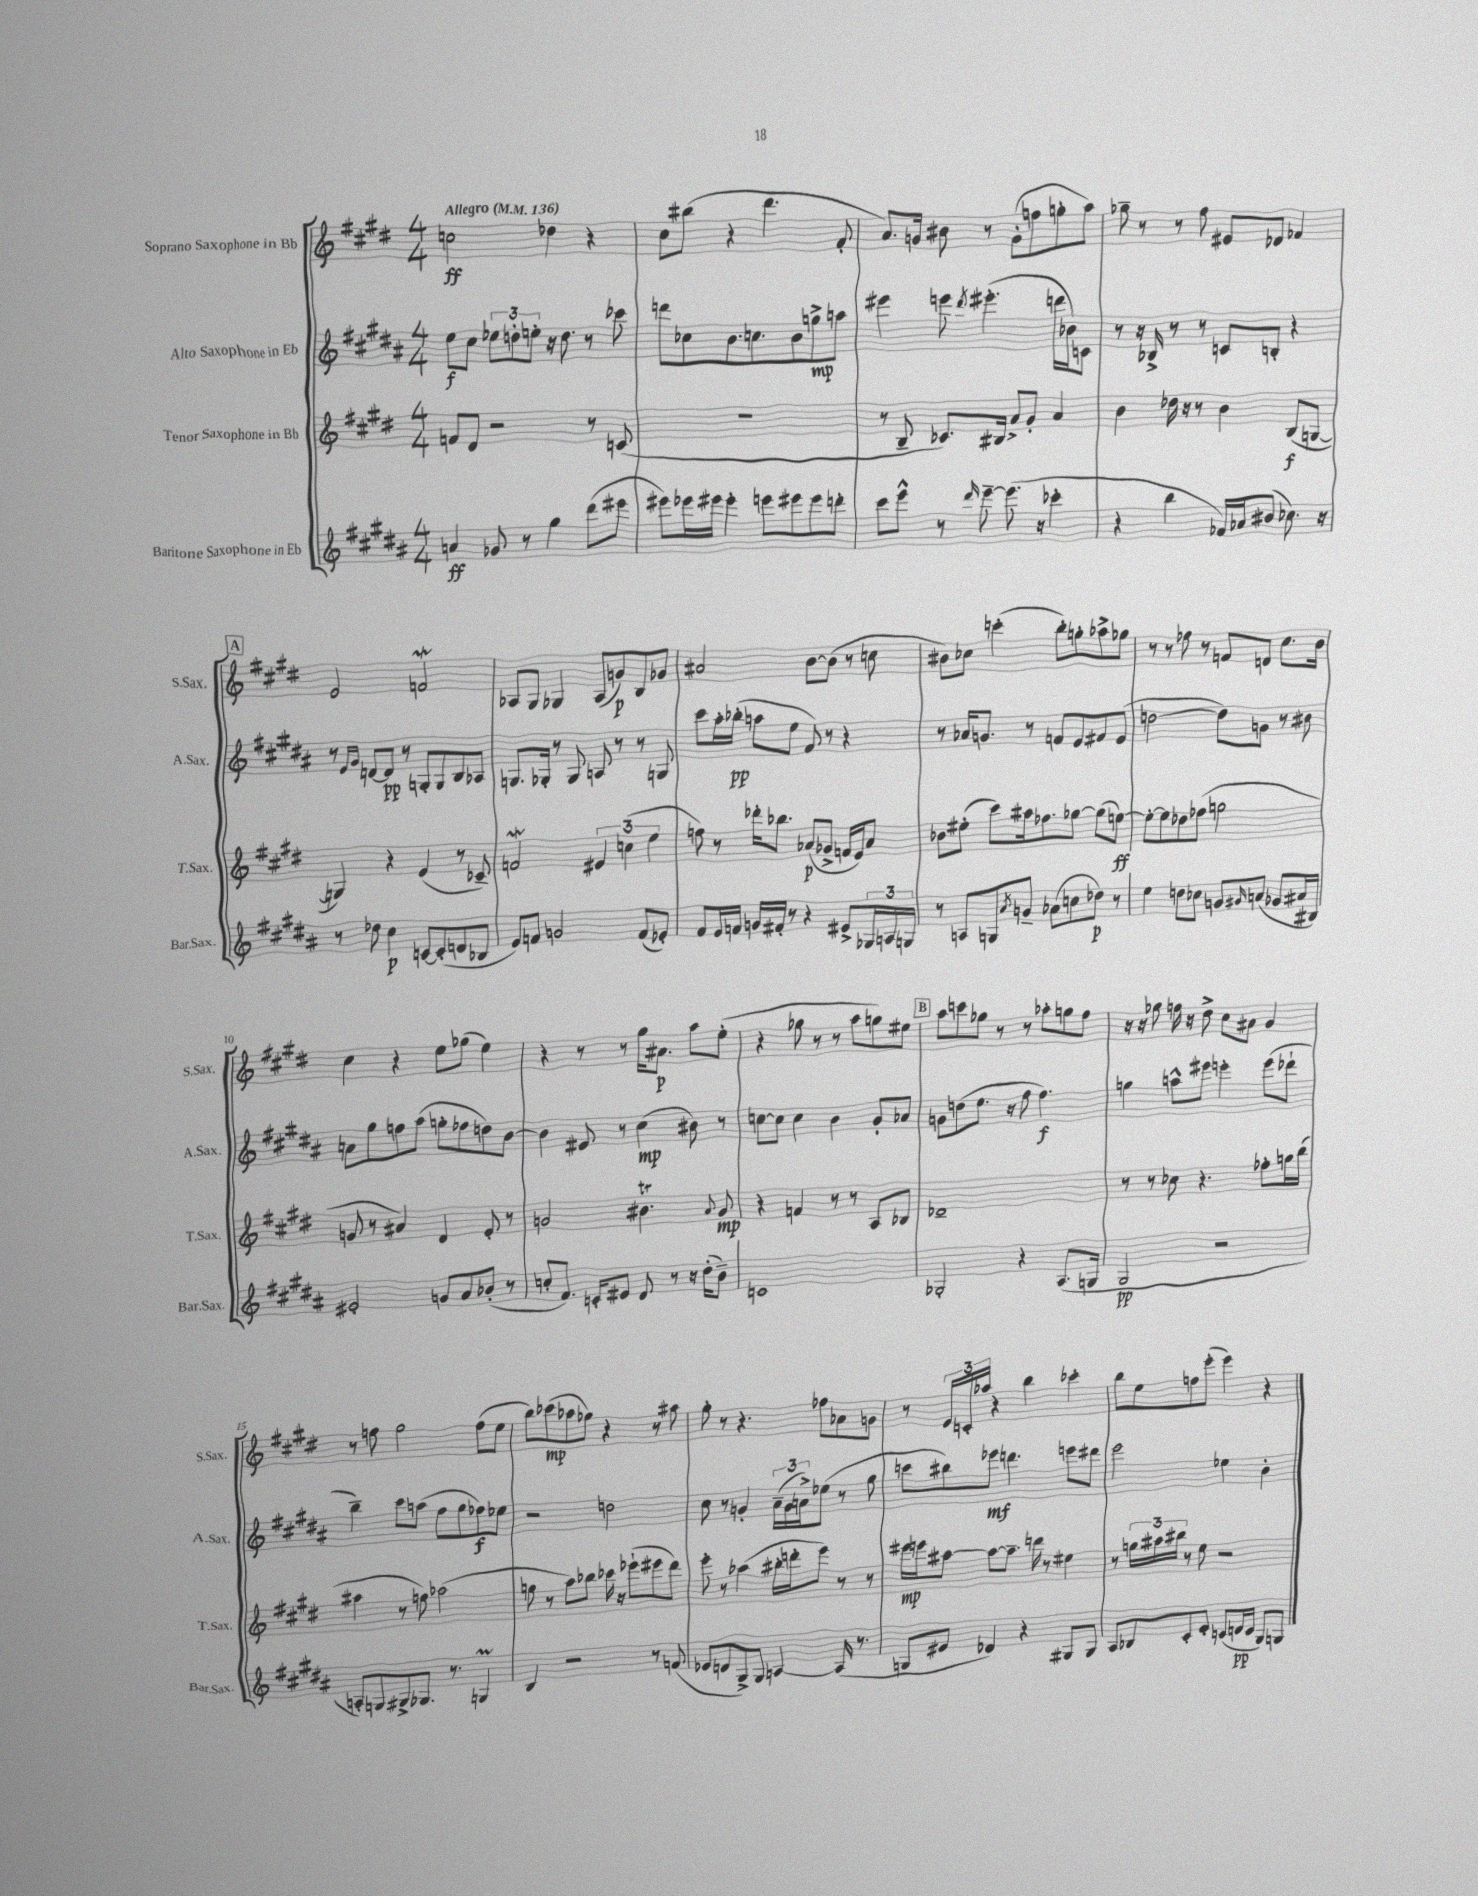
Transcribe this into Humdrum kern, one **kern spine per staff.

**kern	**dynam	**kern	**dynam	**kern	**dynam	**kern	**dynam
*part4	*part4	*part3	*part3	*part2	*part2	*part1	*part1
*staff4	*staff4	*staff3	*staff3	*staff2	*staff2	*staff1	*staff1
*I"Baritone Saxophone in Eb	*	*I"Tenor Saxophone in Bb	*	*I"Alto Saxophone in Eb	*	*I"Soprano Saxophone in Bb	*
*I'Bar.Sax.	*	*I'T.Sax.	*	*I'A.Sax.	*	*I'S.Sax.	*
*clefG2	*	*clefG2	*	*clefG2	*	*clefG2	*
*k[f#c#g#d#a#]	*	*k[f#c#g#d#]	*	*k[f#c#g#d#a#]	*	*k[f#c#g#d#]	*
*M4/4	*	*M4/4	*	*M4/4	*	*M4/4	*
*MM136	*	*MM136	*	*MM136	*	*MM136	*
=1	=1	=1	=1	=1	=1	=1	=1
!	!	!	!	!	!	!LO:TX:a:B:t=Allegro	!
4an/	ff	8fn/L	.	8ee\L	f	2ccn\	ff
.	.	8d#/J	.	8cc#\J	.	.	.
8g-X/	.	2r	.	12ee-X\L	.	.	.
.	.	.	.	12ddn'\	.	.	.
8r	.	.	.	.	.	.	.
.	.	.	.	12een'\J	.	.	.
4gg#\	.	.	.	16r	.	4dd-X\	.
.	.	.	.	8.dd\	.	.	.
(8ddd#\L	.	8r	.	8r	.	4r	.
8eee#X\J	.	(8cn/	.	8ccc-X\	.	.	.
=2	=2	=2	=2	=2	=2	=2	=2
8eee#X\L)	.	1r	.	8dddn\L	.	8cc#\L	.
16eee-X\L	.	.	.	8cc-X\	.	(8bb#X\J	.
16eee#X\JJ	.	.	.	.	.	.	.
4eee#'\	.	.	.	8.b\	.	4r	.
.	.	.	.	8.ccn\	.	.	.
8eeen\L	.	.	.	.	.	4.ddd#\	.
8eee#X\	.	.	.	8b\	.	.	.
8eee#\	.	.	.	8ggn^\	mp	.	.
8dddn'\J	.	.	.	8aan\J	.	8f#'/	.
=3	=3	=3	=3	=3	=3	=3	=3
8ccc#\L	.	8r	.	4eee#X\	.	8.a/L)	.
8eee^^\J	.	8B~/	.	.	.	.	.
.	.	.	.	.	.	16gn/Jk	.
8r	.	8.c-X/L)	.	8eeen\	.	8b#X\	.
16qqddd#/	.	.	.	8qddd#/	.	.	.
[8eee~\	.	.	.	(4.eee#X'\	.	8r	.
.	.	16B#X/Jk	.	.	.	.	.
(8.eee\]	.	8a^/L	.	.	.	(8g'\L	.
.	.	8g#'/J	.	.	.	8ffn\	.
16r	.	.	.	.	.	.	.
4ccc-X'\	.	4a/	.	16dddn\LL	.	8ggn'\	.
.	.	.	.	16b-X\J)	.	.	.
.	.	.	.	8cn\J	.	8aa\J)	.
=4	=4	=4	=4	=4	=4	=4	=4
4r	.	4b\	.	8r	.	8gg-X~\	.
.	.	.	.	16r	.	8r	.
.	.	.	.	16B-X^/	.	.	.
4bb\	.	16dd-X\	.	8r	.	8r	.
.	.	16r	.	.	.	.	.
.	.	8r	.	8r	.	8ff#\	.
16f-X/LL)	.	4b\	.	8cn/L	.	8e#X/L	.
16a-X/J	.	.	.	.	.	.	.
(8b#X/J	.	.	.	8Bn'/J	.	8d-X/J	.
8.cc-X\)	.	(8B/L	f	4r	.	4f-X/	.
.	.	[8Gn/J	.	.	.	.	.
16r	.	.	.	.	.	.	.
!!LO:LB:g=z
!!LO:REH:place=s1:t=A
=5	=5	=5	=5	=5	=5	=5	=5
8r	.	4Gn/])	.	8r	.	2e/	.
.	.	.	.	16qqe/LL	.	.	.
.	.	.	.	16qqg#/JJ	.	.	.
8dd-X\	.	.	.	[8dn/L	.	.	.
4cc#\	p	4r	.	8d/J]	pp	.	.
.	.	.	.	8r	.	.	.
[8cn/L	.	(4e/	.	8Gn'/L	.	2fnw/	.
(8c'/]	.	.	.	8G/	.	.	.
8dn/	.	8r	.	8B/	.	.	.
8B-X/J	.	8c-X~/)	.	8A-X/J	.	.	.
=6	=6	=6	=6	=6	=6	=6	=6
8e/L)	.	2fnw/	.	8.Gn/L	.	8A-X/L	.
8fn/J	.	.	.	.	.	8G#/J	.
.	.	.	.	16G-X'/Jk	.	.	.
2gn/	.	.	.	8r	.	4G-X/	.
.	.	.	.	8G-/	.	.	.
.	.	6e#X/	.	8An/	.	(8A-/L	.
.	.	.	.	8r	.	8gn/)	p
.	.	(6ccn\	.	.	.	.	.
(8f/L	.	.	.	8r	.	8B/	.
.	.	6ee\	.	.	.	.	.
8e-X'/J)	.	.	.	8Gn/	.	8g-X/J	.
=7	=7	=7	=7	=7	=7	=7	=7
8f#/L	.	8ffn\)	.	8ccc#\L	.	2a#X/	.
16e/L	.	8r	.	16aa#'\L	.	.	.
16fn/JJ	.	.	.	(16bb-X'\JJ	pp	.	.
16gn/LL	.	16ddd-X'\KL	.	8aan\L	.	.	.
16f#X'/JJ	.	8.bb-X\J	.	.	.	.	.
8r	.	.	.	8ee\J	.	.	.
4r	.	(8a-X/L	p	8f#/)	.	[8b\L	.
.	.	8g-X^/J	.	8r	.	(8b\J]	.
8e#X^/L	.	16fn/LL	.	4r	.	8r	.
.	.	16e/J)	.	.	.	.	.
24G-X/L	.	8a-/J	.	.	.	8ccn\	.
24An/	.	.	.	.	.	.	.
24Gn/JJ	.	.	.	.	.	.	.
=8	=8	=8	=8	=8	=8	=8	=8
8r	.	8b-X\L	.	8r	.	8b#X\L)	.
8An/L	.	(8ee#X'\J	.	16a-X/KL	.	8cc-X\J	.
.	.	.	.	8.gn/J	.	.	.
8Gn/	.	8ccc#\L)	.	.	.	(4cccn'\	.
8qa#/	.	.	.	.	.	.	.
8gn~/J	.	16aa#X\k	.	8r	.	.	.
.	.	8.ff-X\	.	.	.	.	.
(8a-X\L	.	.	.	8fn/L	.	8bb'\L)	.
8ccn\	.	[8gg-X\J	.	8e/	.	8ggn'\	.
8dd-X\J)	p	(8gg-\L]	.	8f#X/	.	8aa-X^\	.
8r	.	[8een\J)	ff	(8e/J	.	8gg-X\J	.
=9	=9	=9	=9	=9	=9	=9	=9
4ee\	.	8ee'\L_	.	[2ddn\	.	8r	.
.	.	8ee\]	.	.	.	8r	.
8ddn\L	.	8dd-X\	.	.	.	8ff-X\	.
8cc-X\J	.	(8ff-X\J	.	.	.	8r	.
8gn/L	.	2ggn\	.	8dd\L])	.	8fn/L	.
16qqg#X/	.	.	.	.	.	.	.
(8an/J	.	.	.	8gn\J	.	8dn/J	.
8g-X/L	.	.	.	8r	.	8.cc#\L	.
16a#X/L	.	.	.	8b#X\	.	.	.
16B#X/JJ)	.	.	.	.	.	16b\Jk	.
!!LO:LB:g=z
=10	=10	=10	=10	=10	=10	=10	=10
2e#X'/	.	8gn/	.	8an\L	.	4cc#\	.
.	.	8r	.	8gg#\	.	.	.
.	.	4a#X/)	.	8ffn\	.	4r	.
.	.	.	.	(8aa#\J	.	.	.
8gn/L	.	4d#/	.	8ggn'\L	.	8ee\L	.
8a#/	.	.	.	8ff-X\	.	(8gg-X\J	.
(8b-X'/J	.	8e'/	.	8ddn\)	.	4ee\)	.
8r	.	8r	.	[8b\J	.	.	.
=11	=11	=11	=11	=11	=11	=11	=11
8ccn'/L	.	2gn/	.	4b\]	.	4r	.
8.f#/J)	.	.	.	.	.	.	.
.	.	.	.	8e#X/	.	8r	.
16cn'/KL	.	.	.	.	.	.	.
8e#X/J	.	.	.	8r	.	8r	.
8d#/	.	4.b#Xt\	.	(4cc#\	mp	16gg#\KL	.
.	.	.	.	.	.	8.a#X\J	p
8r	.	.	.	.	.	.	.
16r	.	.	.	8b#X\)	.	8aa\L	.
(16dd#'\KL	.	.	.	.	.	.	.
.	.	8qqa/	.	.	.	.	.
8b~\J)	.	8g/	mp	8r	.	(8ee'\J	.
=12	=12	=12	=12	=12	=12	=12	=12
1cn	.	4r	.	[8ccn\L	.	4r	.
.	.	.	.	8cc\J]	.	.	.
.	.	4fn/	.	4cc\	.	8gg-X\	.
.	.	.	.	.	.	8r	.
.	.	8r	.	4b\	.	8r	.
.	.	8r	.	.	.	8aa\L	.
.	.	8A/L	.	8g#'/L	.	8ggn\)	.
.	.	8B-X/J	.	8a-X/J	.	8ee#X\J	.
!!LO:REH:place=s1:t=B
=13	=13	=13	=13	=13	=13	=13	=13
2G-X'/	.	1d-X~	.	8gn\L	.	8aa\L	.
.	.	.	.	(8ddn\	.	8cccn\	.
.	.	.	.	8.ee\J	.	8gg-X\J	.
.	.	.	.	.	.	8r	.
.	.	.	.	16r	.	.	.
4r	.	.	.	8ff#\	.	8r	.
.	.	.	.	4.ff#\)	f	8aa-X'\L	.
(8.A#/L	.	.	.	.	.	8ggn\	.
.	.	.	.	.	.	8ff#\J	.
16Gn/Jk	.	.	.	.	.	.	.
=14	=14	=14	=14	=14	=14	=14	=14
2G#/	pp	8r	.	4ggn\	.	16r	.
.	.	.	.	.	.	16r	.
.	.	8r	.	.	.	8gg-X\	.
.	.	8cc-X\	.	8aan^^\L	.	16ffn\	.
.	.	.	.	.	.	16r	.
.	.	4.r	.	8eee#X\J	.	8dd#^\	.
2r	.	.	.	4eeen'\	.	8cc#\L	.
.	.	.	.	.	.	8a#X\J	.
.	.	8ff-X'\L	.	(8eee\L	.	4g#/	.
.	.	16ggn\L	.	8ddd-X`\J	.	.	.
.	.	(16bb\JJ	.	.	.	.	.
!!LO:LB:g=z
=15	=15	=15	=15	=15	=15	=15	=15
8An'/L)	.	4aa#X\	.	4bb~\)	.	8r	.
8Gn/	.	.	.	.	.	8ffn\	.
8G#X^/	.	8r	.	8ccc#\L	.	2gg#\	.
8.G-X/J	.	8ffn\)	.	(8aan\J	.	.	.
.	.	(2aa-X\	.	8ff#\L	.	.	.
8.r	.	.	.	.	.	.	.
.	.	.	.	8gg#\	.	.	.
4GnM/	.	.	.	8ff-X\)	f	(8ff\L	.
.	.	.	.	8ee-X\J	.	8ee\J	.
=16	=16	=16	=16	=16	=16	=16	=16
4B/	.	8ggn\	.	2r	.	8bb\L)	.
.	.	8r	.	.	.	(8ccc-X\	mp
2r	.	8aa\L)	.	.	.	8aa-X\	.
.	.	8bb-X\J	.	.	.	8gg-X\J)	.
.	.	16ccc-X\	.	2ddn\	.	4r	.
.	.	16r	.	.	.	.	.
.	.	(8eee-X`\L	.	.	.	.	.
8r	.	8eee#X\	.	.	.	8r	.
(8fn/	.	8ddd#\J)	.	.	.	8aa#X\	.
=17	=17	=17	=17	=17	=17	=17	=17
8e-X/L	.	8eee'\	.	8cc#\	.	8gg#'\	.
8dn/	.	8r	.	8r	.	8r	.
8G#^/)	.	(4aa-X\	.	4gn'/	.	4.r	.
8G#/J	.	.	.	.	.	.	.
[4An/	.	16bb#X'\LL	.	(24a#~\LL	.	.	.
.	.	.	.	24g\	.	.	.
.	.	16dddn'\J	.	.	.	.	.
.	.	.	.	24an^\J)	.	.	.
.	.	8eee\J)	.	(8ee-X\J	.	8ff-X\L	.
(16A/]	.	8r	.	8r	.	8a-X\	.
8.r	.	.	.	.	.	.	.
.	.	8r	.	8gg#\	.	8gn\J	.
=18	=18	=18	=18	=18	=18	=18	=18
8Gn/L	.	16eee#X\LL	mp	8cccn\L	.	8r	.
.	.	16eeen\J	.	.	.	.	.
8e#X/J	.	[8aa#X\J	.	8bb#X\)	.	24e/LL	.
.	.	.	.	.	.	24cn'/	.
.	.	.	.	.	.	24aa-X/JJ	.
4d-X/)	.	8aa#\L_	.	8eee-X\J	mf	4r	.
.	.	8.aa#~\J]	.	4.dddn\	.	.	.
4r	.	.	.	.	.	4bb\	.
.	.	16dddn\	.	.	.	.	.
.	.	8r	.	.	.	.	.
8G#X/L	.	4ee#X\	.	8eeen\L	.	4ccc-X'\	.
8G#/J	.	.	.	8ddd#X\J	.	.	.
=19	=19	=19	=19	=19	=19	=19	=19
8A#/L	.	8r	.	2eee\	.	8bb\L	.
8B-X/	.	24ggn\LL	.	.	.	8ee\	.
.	.	24aa#X\	.	.	.	.	.
.	.	24bb#X\JJ	.	.	.	.	.
8c#'/	.	8r	.	.	.	8ffn\	.
8e'/J	.	8ee\	.	.	.	(8eee'\J	.
(8cn/L	.	2r	.	4ee-X\	.	4eee\)	.
16dn/L	pp	.	.	.	.	.	.
16c/JJ	.	.	.	.	.	.	.
8G#/L)	.	.	.	4b'\	.	4r	.
8Gn/J	.	.	.	.	.	.	.
==	==	==	==	==	==	==	==
*-	*-	*-	*-	*-	*-	*-	*-
